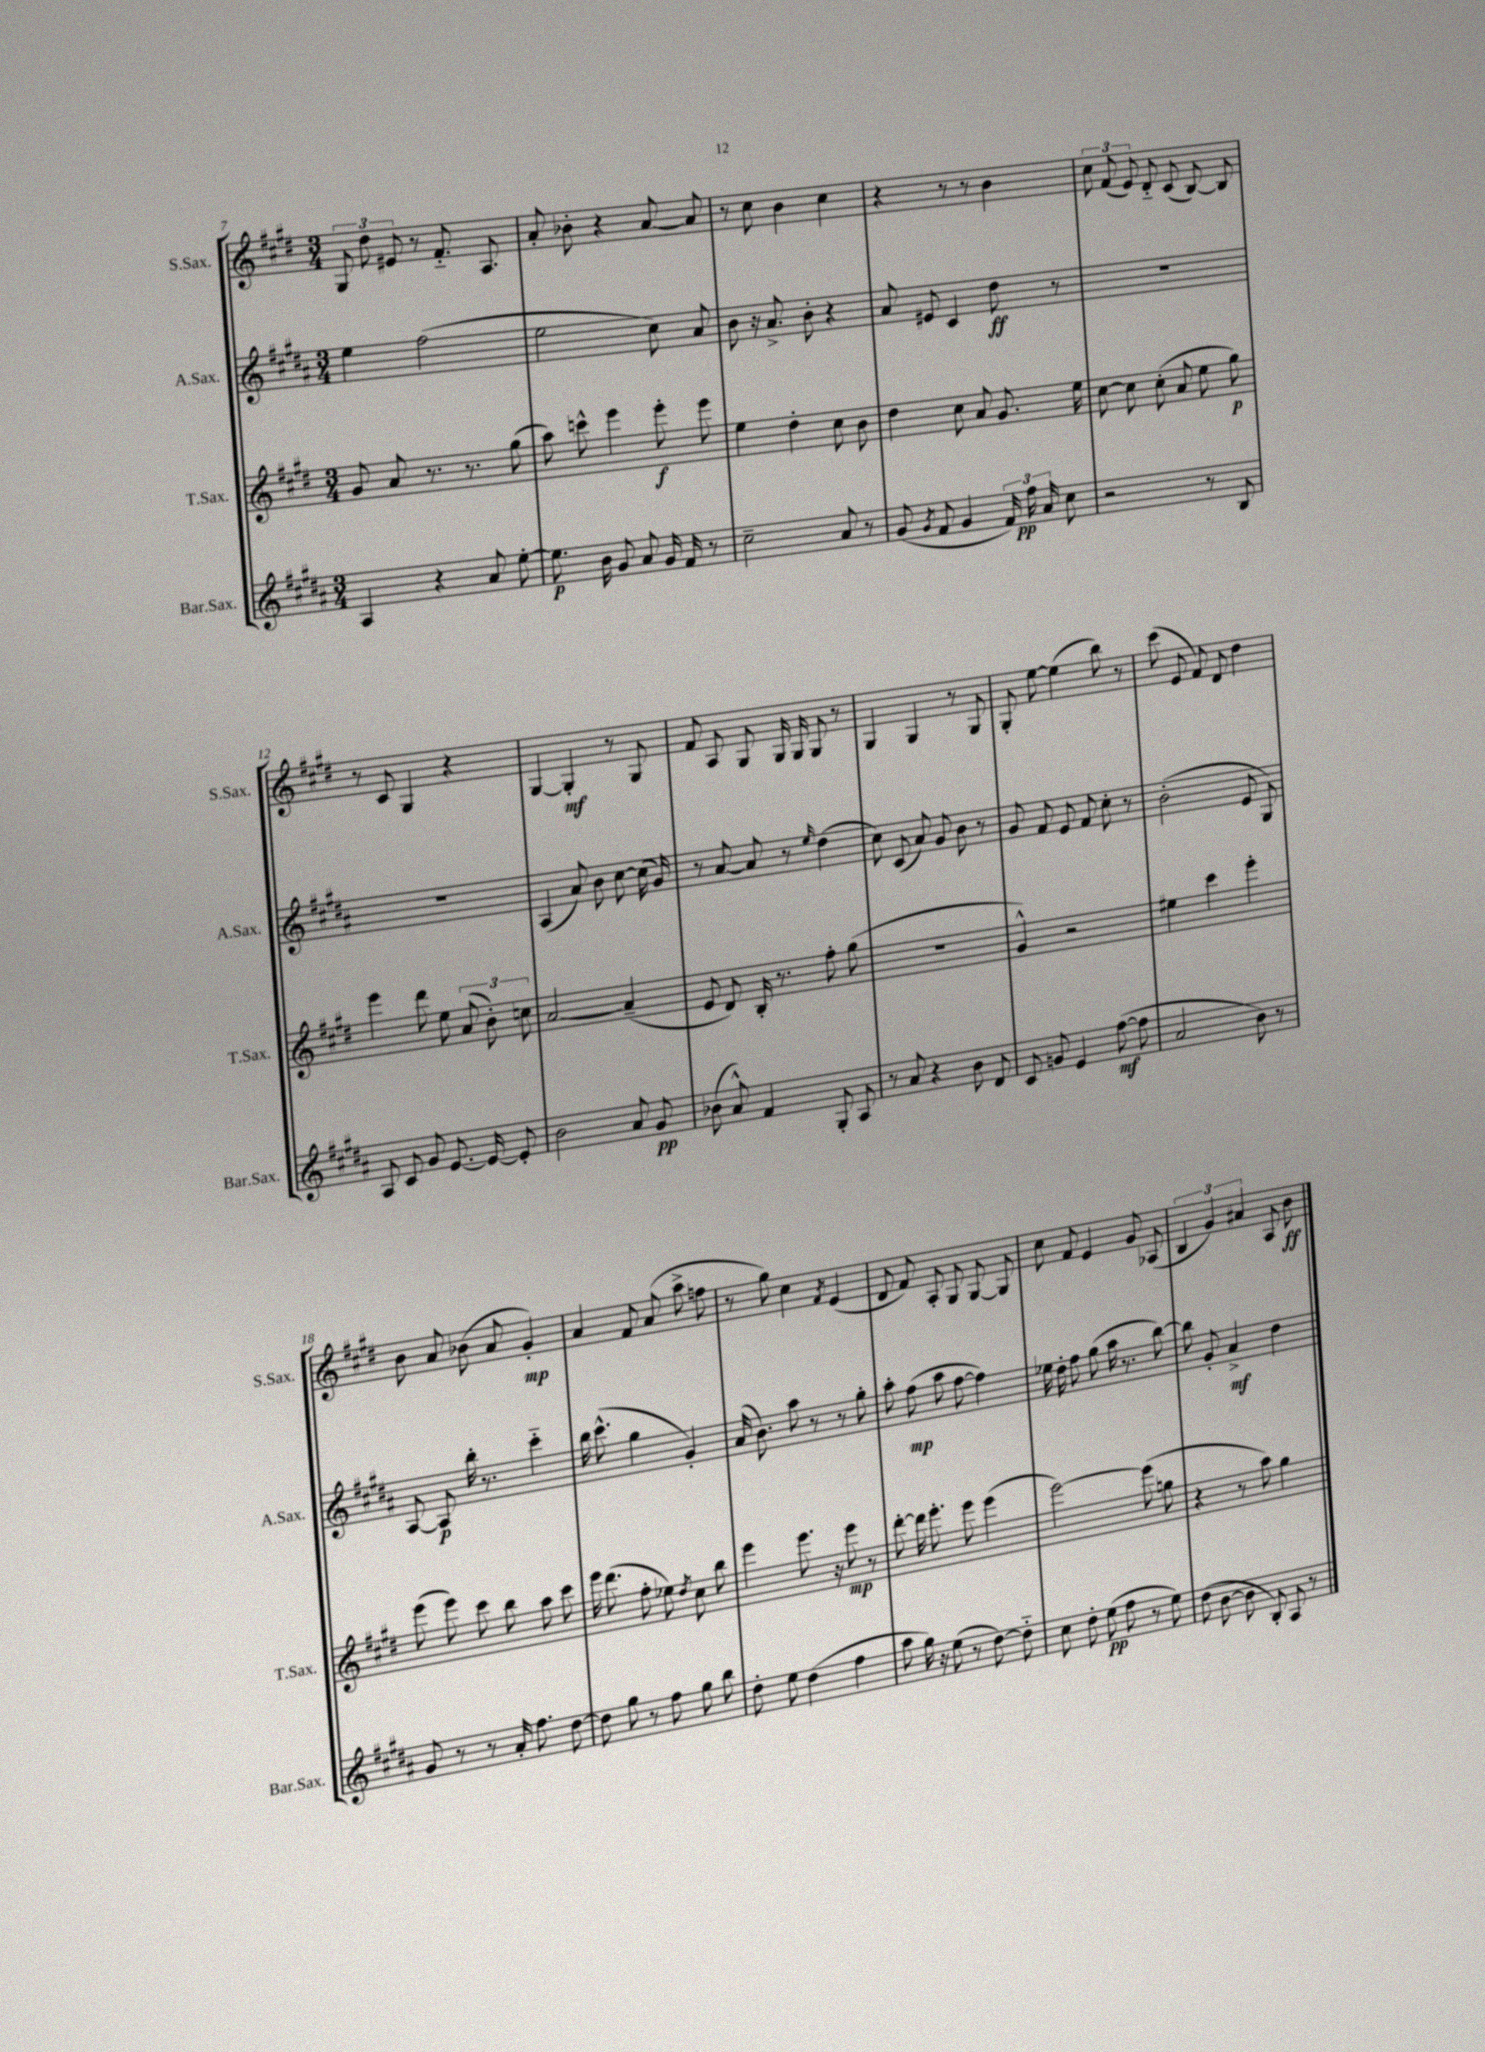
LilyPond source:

<<
\new StaffGroup <<
\new Staff = "s0" \with { instrumentName = "S.Sax." shortInstrumentName = "S.Sax." } {
    \clef treble \key e \major \numericTimeSignature \time 3/4
    \autoBeamOff \tuplet 3/2 { gis8 dis''8 eis'8 } r8 fis'8.-_ a8. |
    a'8-. bes'8-. r4 a'8~ a'8 |
    r8 cis''8 b'4 cis''4 |
    r4 r8 r8 b'4 |
    \tuplet 3/2 { cis''8 fis'8( e'8) } dis'8-_ cis'8( b8~) b8 |
    r8 cis'8 gis4 r4 |
    gis4~ gis4-.\mf r8 gis8 |
    fis'8 a8 gis8 gis16 gis16 gis8 r8 |
    gis4 gis4 r8 gis8 |
    gis8-. e''8~ e''4( b''8) r8 |
    cis'''8( e'8 fis'8) dis'8 dis''4 |
    b'8 a'8 bes'8( a'8 gis'4-.\mp) |
    a'4 fis'8 a'8( a''8-> f''8 |
    r8 gis''8) cis''4 \acciaccatura { fis'8 } e'4( |
    dis'8 fis'8) a8-. gis8 gis8~ gis8 |
    cis''8 fis'8 e'4 gis'8 aes8( |
    \tuplet 3/2 { b4 gis'4) ais'4 } a8 b'8\ff \bar "|." |
}
\new Staff = "s1" \with { instrumentName = "A.Sax." shortInstrumentName = "A.Sax." } {
    \clef treble \key b \major \numericTimeSignature \time 3/4
    \autoBeamOff e''4 fis''2( |
    e''2 cis''8) ais'8 |
    b'8 r16 ais'8.-> b'8-. r4 |
    ais'8 eis'8 cis'4 dis''8\ff r8 |
    R2. |
    R2. |
    ais4( ais'8) b'8 cis''8~ cis''16( gis'16) |
    r8 ais'8~ ais'8 r8 \grace { e''16 } dis''4( |
    cis''8) cis'8( ais'8) gis'8 b'8 r8 |
    gis'8 fis'8 e'8 fis'8 cis''8-. r8 |
    b'2-.( e'8 gis8) |
    ais8~ ais8\p b''16-. r8. cis'''4-_ |
    b''16 cis'''8.-^( gis''4 gis'4-.) |
    ais'16( b'8.) ais''8 r8 r8 gis''8-. |
    ais''8-. fis''8\mp( ais''8 fis''8~ fis''4) |
    ees''16 dis''16-. fis''8 gis''8( ais''16 r8. b''8~) |
    b''8 gis'8-. ais'4->\mf dis''4 \bar "|." |
}
\new Staff = "s2" \with { instrumentName = "T.Sax." shortInstrumentName = "T.Sax." } {
    \clef treble \key e \major \numericTimeSignature \time 3/4
    \autoBeamOff gis'8 a'8 r8. r8. gis''8( |
    a''8) c'''8-^ e'''4 e'''8-.\f e'''8 |
    e''4 dis''4-. cis''8 b'8 |
    dis''4 cis''8 a'8 gis'8. e''16 |
    cis''8~ cis''8 cis''8-.( a'8 e''8 gis''8\p) |
    e'''4 dis'''8 e''8 \tuplet 3/2 { a'8( b'8-.) c''8 } |
    a'2~ a'4--( |
    e'8 dis'8) b16-. r8. fis''8-. gis''8( |
    R2. |
    gis'4-^) r2 |
    eis''4 cis'''4 e'''4-. |
    e'''8( e'''8) cis'''8 b''8 a''8 cis'''8 |
    e'''16 dis'''8.( fis''8-. ees''8) \acciaccatura { dis''8 } cis''8 b''8 |
    e'''4 e'''8. r16 e'''8\mp r8 |
    dis'''8~-. dis'''16 e'''8.-. e'''8 e'''4( |
    e'''2~) e'''8( g''8 |
    r4 r8 a''8) gis''4 \bar "|." |
}
\new Staff = "s3" \with { instrumentName = "Bar.Sax." shortInstrumentName = "Bar.Sax." } {
    \clef treble \key b \major \numericTimeSignature \time 3/4
    \autoBeamOff ais4 r4 ais'8 e''8~-. |
    e''8.\p b'16 gis'8 ais'8 gis'16 fis'16 r8 |
    cis''2-- ais'8 r8 |
    gis'8( \acciaccatura { gis'8 } fis'8 gis'4 \tuplet 3/2 { fis'16) fis''16\pp ais'16 } cis''8 |
    r2 r8 b8 |
    ais8 cis'8 gis'8 e'8.~ e'16~ e'8-. |
    b'2 ais'8 gis'8\pp |
    bes'8( ais'8-^) fis'4 gis8-. ais8 |
    r8 ais'8 r4 b'8 dis'8 |
    cis'8 g'8 e'4 fis''8~\mf( fis''8 |
    ais'2 b'8) r8 |
    gis'8 r8 r8 ais'16-. fis''8. dis''8~ |
    dis''8 gis''8 r8 fis''8 gis''8 b''8 |
    dis''8-. e''8 dis''4( fis''4 |
    ais''8 gis''16) r16 e''8( r8 dis''8~) dis''8-_ |
    cis''8 dis''8-. e''8\pp( fis''8 r8 e''8) |
    dis''8( b'8~ b'8 b8-.) ais8 r8 \bar "|." |
}
>>
>>
\layout { \context { \Score currentBarNumber = #7 } }
